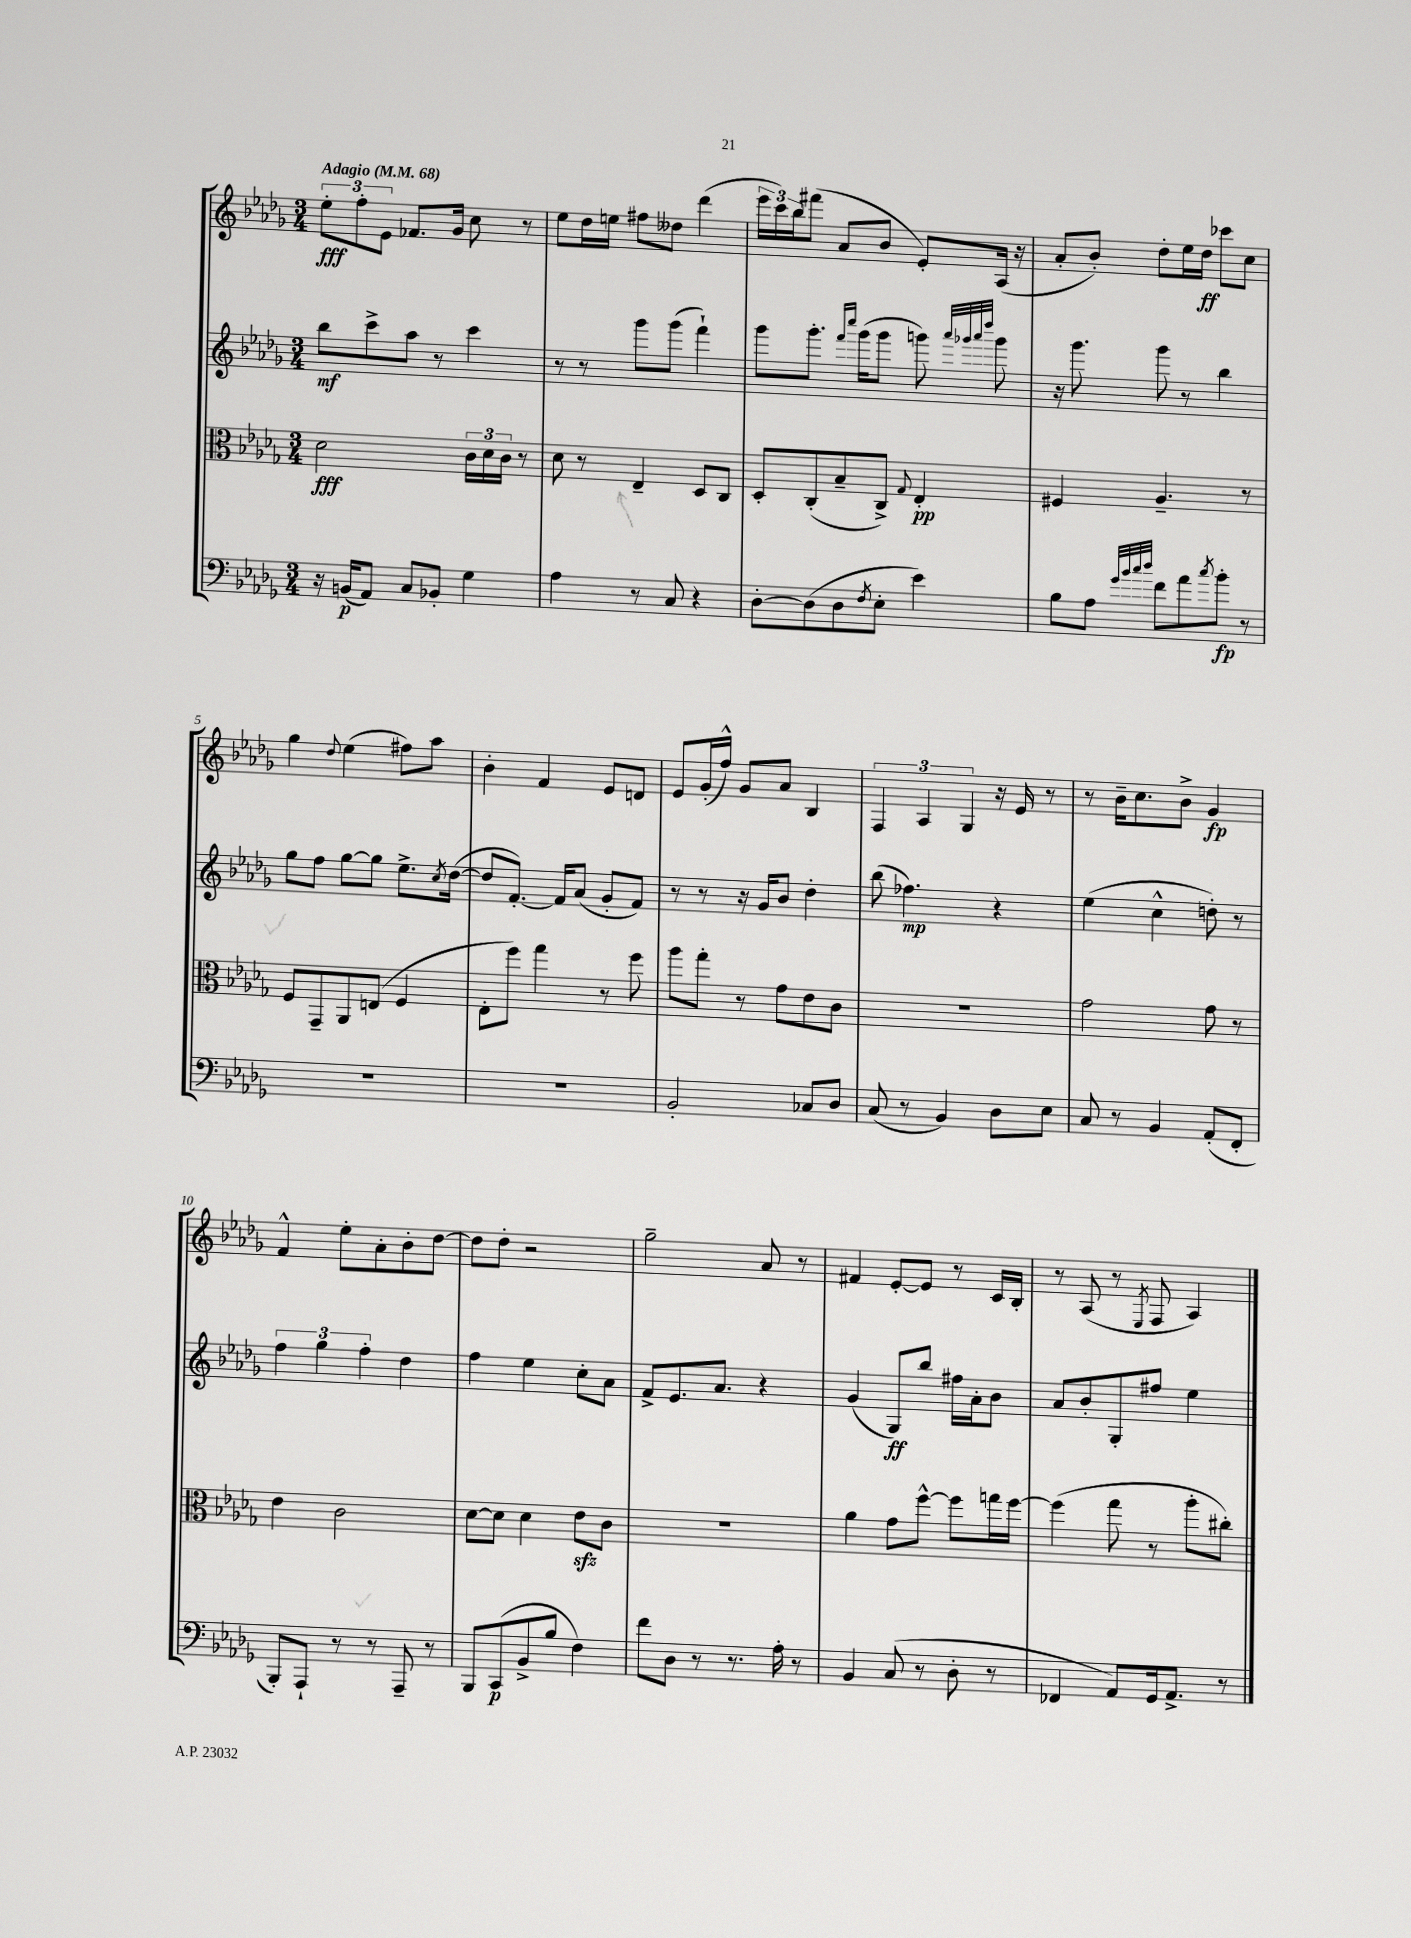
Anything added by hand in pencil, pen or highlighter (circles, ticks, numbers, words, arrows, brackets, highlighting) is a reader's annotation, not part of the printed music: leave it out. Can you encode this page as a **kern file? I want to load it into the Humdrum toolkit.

**kern	**dynam	**kern	**dynam	**kern	**dynam	**kern	**dynam
*part4	*part4	*part3	*part3	*part2	*part2	*part1	*part1
*staff4	*staff4	*staff3	*staff3	*staff2	*staff2	*staff1	*staff1
*clefF4	*	*clefC3	*	*clefG2	*	*clefG2	*
*k[b-e-a-d-g-]	*	*k[b-e-a-d-g-]	*	*k[b-e-a-d-g-]	*	*k[b-e-a-d-g-]	*
*M3/4	*	*M3/4	*	*M3/4	*	*M3/4	*
*MM68	*	*MM68	*	*MM68	*	*MM68	*
=1	=1	=1	=1	=1	=1	=1	=1
!	!	!	!	!	!	!LO:TX:a:B:t=Adagio	!
16r	.	2d-\	fff	8bb-\L	mf	12ee-'\L	fff
(16BBn/KL	p	.	.	.	.	.	.
.	.	.	.	.	.	12ff'\	.
8AA-/J)	.	.	.	8ccc^\	.	.	.
.	.	.	.	.	.	12e-\J	.
8C/L	.	.	.	8aa-\J	.	8.f-X/L	.
8BB-X'/J	.	.	.	8r	.	.	.
.	.	.	.	.	.	16g-/Jk	.
4G-\	.	24c\LL	.	4ccc\	.	8cc\	.
.	.	24d-\	.	.	.	.	.
.	.	24c\JJ	.	.	.	.	.
.	.	8r	.	.	.	8r	.
=2	=2	=2	=2	=2	=2	=2	=2
4A-\	.	8d-\	.	8r	.	8ee-\L	.
.	.	8r	.	8r	.	16dd-\L	.
.	.	.	.	.	.	16een\JJ	.
8r	.	4E-~/	.	8ggg-\L	.	8ff#X\L	.
8C/	.	.	.	(8ggg-\J	.	8dd--X\J	.
4r	.	8D-/L	.	4fff`\)	.	(4ddd-\	.
.	.	8C/J	.	.	.	.	.
=3	=3	=3	=3	=3	=3	=3	=3
[8D-'\L	.	8D-'/L	.	8ggg-\L	.	24eee-\LL	.
.	.	.	.	.	.	24ccc\)	.
.	.	.	.	.	.	24bb-\J	.
(8D-\]	.	(8C'/	.	8.ggg-'\J	.	(8fff#X\J	.
8D-\	.	8B-~/	.	.	.	8a-/L	.
.	.	.	.	16qqfff/LL	.	.	.
.	.	.	.	16qqcccc/JJ	.	.	.
.	.	.	.	(16ggg-\KL	.	.	.
8qF/	.	.	.	.	.	.	.
8E-'\J	.	8C^/J)	.	8ggg-\J	.	8b-/J	.
.	.	8qqG-/	.	.	.	.	.
4e-\)	.	4E-'/	pp	8gggn\)	.	8e-'/L)	.
.	.	.	.	32qqaaa-/LLL	.	.	.
.	.	.	.	32qqggg-X/	.	.	.
.	.	.	.	32qqaaa-/	.	.	.
.	.	.	.	32qqdddd-/JJJ	.	.	.
.	.	.	.	8ggg-\	.	(16A-/Jk	.
.	.	.	.	.	.	16r	.
=4	=4	=4	=4	=4	=4	=4	=4
8B-\L	.	4F#X/	.	16r	.	8a-'/L	.
.	.	.	.	8.ggg-\	.	.	.
8A-\J	.	.	.	.	.	8b-'/J)	.
32qqg-/LLL	.	.	.	.	.	.	.
32qqb-/	.	.	.	.	.	.	.
32qqcc/	.	.	.	.	.	.	.
32qqdd-/JJJ	.	.	.	.	.	.	.
8f\L	.	4.A-~/	.	8ggg-\	.	8dd-'\L	.
8a-\	.	.	.	8r	.	16ee-\L	.
.	.	.	.	.	.	16dd-\JJ	ff
8qcc/	.	.	.	.	.	.	.
8b-'\J	fp	.	.	4bb-\	.	8ccc-X\L	.
8r	.	8r	.	.	.	8cc\J	.
!!LO:LB:g=z
=5	=5	=5	=5	=5	=5	=5	=5
2.r	.	8F/L	.	8gg-\L	.	4gg-\	.
.	.	8GG-~/	.	8ff\J	.	.	.
.	.	.	.	.	.	8qqdd-/	.
.	.	8AA-/	.	[8gg-\L	.	(4ee-\	.
.	.	(8En/J	.	8gg-\J]	.	.	.
.	.	4F/	.	8.ee-^\L	.	8ff#X\L)	.
.	.	.	.	.	.	8aa-\J	.
.	.	.	.	8qcc/	.	.	.
.	.	.	.	([16dd-\Jk	.	.	.
=6	=6	=6	=6	=6	=6	=6	=6
2.r	.	8E-'\L	.	8dd-/L]	.	4b-'\	.
.	.	8ff\J)	.	[8.f'/J)	.	.	.
.	.	4gg-\	.	.	.	4f/	.
.	.	.	.	16f/KL]	.	.	.
.	.	.	.	(8a-/J	.	.	.
.	.	8r	.	8g-'/L	.	8e-/L	.
.	.	8ff\	.	8f/J)	.	8dn/J	.
=7	=7	=7	=7	=7	=7	=7	=7
2BB-'/	.	8aa-\L	.	8r	.	8e-/L	.
.	.	8gg-'\J	.	8r	.	(16g-'/L	.
.	.	.	.	.	.	16ff^^/JJ)	.
.	.	8r	.	16r	.	8g-/L	.
.	.	.	.	16g-/KL	.	.	.
.	.	8g-\L	.	8b-/J	.	8a-/J	.
8C-X/L	.	8e-\	.	4dd-'\	.	4B-/	.
8D-/J	.	8c\J	.	.	.	.	.
=8	=8	=8	=8	=8	=8	=8	=8
(8C/	.	2.r	.	(8bb-\	.	6F/	.
8r	.	.	.	4.ff-X\)	mp	.	.
.	.	.	.	.	.	6A-/	.
4BB-/)	.	.	.	.	.	.	.
.	.	.	.	.	.	6G-/	.
8D-\L	.	.	.	4r	.	16r	.
.	.	.	.	.	.	16e-/	.
8E-\J	.	.	.	.	.	8r	.
=9	=9	=9	=9	=9	=9	=9	=9
8C/	.	2g-\	.	(4ee-\	.	8r	.
8r	.	.	.	.	.	16b-~\KL	.
.	.	.	.	.	.	8.cc\	.
4BB-/	.	.	.	4cc^^\	.	.	.
.	.	.	.	.	.	8b-^\J	.
(8AA-'/L	.	8g-\	.	8ddn'\)	.	4g-/	fp
8FF'/J	.	8r	.	8r	.	.	.
!!LO:LB:g=z
=10	=10	=10	=10	=10	=10	=10	=10
8BBB-'/L)	.	4e-\	.	6ff\	.	4f^^/	.
8AAA-`/J	.	.	.	.	.	.	.
.	.	.	.	6gg-\	.	.	.
8r	.	2c\	.	.	.	8ee-'\L	.
.	.	.	.	6ff'\	.	.	.
8r	.	.	.	.	.	8a-'\	.
8AAA-~/	.	.	.	4dd-\	.	8b-'\	.
8r	.	.	.	.	.	[8dd-\J	.
=11	=11	=11	=11	=11	=11	=11	=11
8BBB-/L	.	[8d-\L	.	4ff\	.	8dd-\L]	.
(8CC/	p	8d-\J]	.	.	.	8dd-'\J	.
8BB-^/	.	4d-\	.	4ee-\	.	2r	.
8B-/J	.	.	.	.	.	.	.
4F\)	.	8e-zz\L	.	8cc'\L	.	.	.
.	.	8c\J	.	8a-\J	.	.	.
=12	=12	=12	=12	=12	=12	=12	=12
8f\L	.	2.r	.	8f^/L	.	2gg-~\	.
8D-\J	.	.	.	8.e-/	.	.	.
8r	.	.	.	.	.	.	.
.	.	.	.	8.a-/J	.	.	.
8.r	.	.	.	.	.	.	.
.	.	.	.	4r	.	8a-/	.
16A-'\	.	.	.	.	.	.	.
8r	.	.	.	.	.	8r	.
=13	=13	=13	=13	=13	=13	=13	=13
4BB-/	.	4a-\	.	(4g-/	.	4f#X/	.
(8C/	.	8g-\L	.	8G-/L)	ff	[8e-'/L	.
8r	.	[8ff^^\J	.	8bb-/J	.	8e-/J]	.
8D-'\	.	8ff\L]	.	16ff#X\LL	.	8r	.
.	.	.	.	16a-'\J	.	.	.
8r	.	16ggn\L	.	8b-\J	.	16c/LL	.
.	.	[16ff\JJ	.	.	.	16B-'/JJ	.
=14	=14	=14	=14	=14	=14	=14	=14
4FF-X/	.	(4ff\]	.	8a-/L	.	8r	.
.	.	.	.	8b-'/	.	(8A-/	.
8AA-/L)	.	8gg-\	.	8G-'/	.	8r	.
.	.	.	.	.	.	8qE-/	.
16GG-/k	.	8r	.	8ff#X/J	.	8F/	.
8.AA-^/J	.	.	.	.	.	.	.
.	.	8aa-'\L	.	4ee-\	.	4A-/)	.
8r	.	8cc#X'\J)	.	.	.	.	.
==	==	==	==	==	==	==	==
*-	*-	*-	*-	*-	*-	*-	*-
